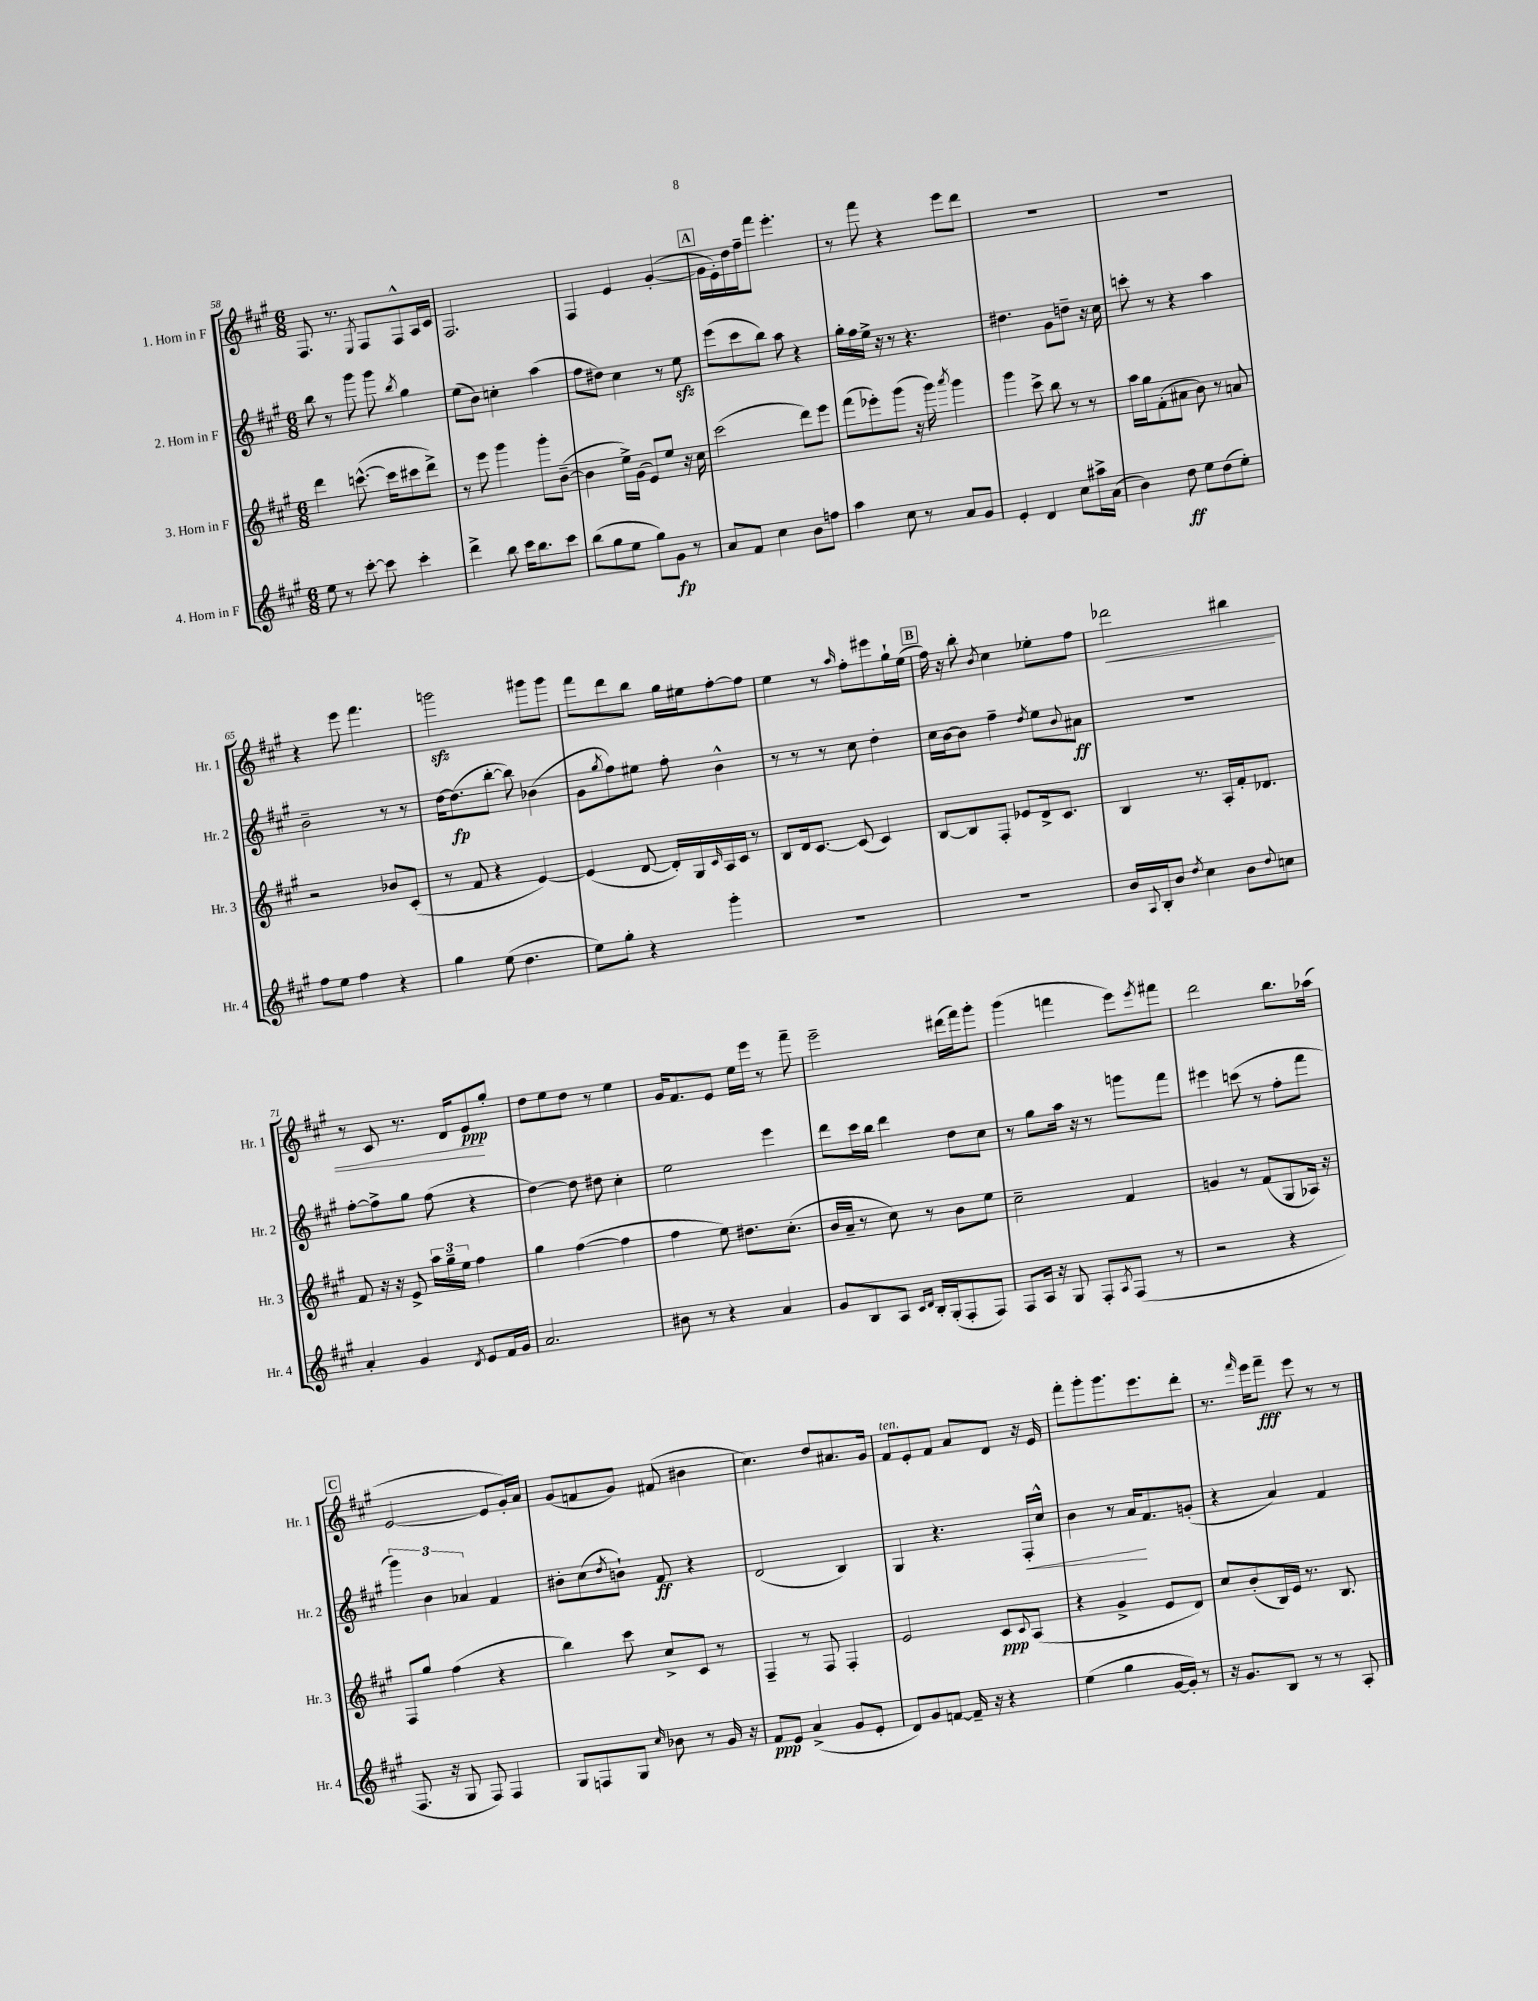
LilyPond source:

<<
\new StaffGroup <<
\new Staff = "s0" \with { instrumentName = "1. Horn in F" shortInstrumentName = "Hr. 1" } {
    \clef treble \key a \major \numericTimeSignature \time 6/8
    fis8. r8. \acciaccatura { e8 } fis8 fis8-^ a16 cis'16 |
    fis2. |
    fis4 e'4 gis'4~-.( |
    \mark \markup { \box "A" } gis'16 e'16-.) d''16 fis''16-- fis'''8 e'''4.-. |
    r8 fis'''8 r4 e'''8 d'''8 |
    R2. |
    r2. |
    r4 e'''8 fis'''4. |
    g'''2\sfz gis'''8 gis'''8 |
    fis'''8 d'''8 b''8 gis''16 eis''16 fis''8~-. fis''8 |
    e''4 r8 \grace { a''16 } fis''8-. eis'''8 gis''16-! e''16( |
    \mark \markup { \box "B" } fis''16) r16 b''8-. \acciaccatura { b'8 } cis''4 ees''8-. fis''8 |
    des'''2\< bis''4 |
    r8 cis'8 r8. d'16 e'8\ppp\! gis''8-. |
    d''8 e''8 d''8 r8 e''4 |
    gis'16 fis'8. e'8 e''16 e'''16 r8 fis'''8-- |
    e'''2-- dis'''16( fis'''16) gis'''8-. |
    gis'''4( f'''4 e'''8) \acciaccatura { e'''8 } fis'''8 |
    d'''2 b''8. aes''16( |
    \mark \markup { \box "C" } e'2~ e'8 gis'16-.) a'16 |
    gis'8( f'8 gis'8) fis'8( bis'4 |
    cis''4.) d''8 ais'8. gis'16 |
    fis'8^\markup { \italic "ten." } e'8-. fis'8 a'8 d'8 r16 e'16 |
    fis'''8-. gis'''8-. gis'''8. e'''8. d'''8-. |
    r8. \grace { fis'''16 } e'''16 fis'''8--\fff e'''8 r8 r8 \bar "|." |
}
\new Staff = "s1" \with { instrumentName = "2. Horn in F" shortInstrumentName = "Hr. 2" } {
    \clef treble \key a \major \numericTimeSignature \time 6/8
    b''8 r8 gis'''8 gis'''8 \acciaccatura { b''8 } gis''4 |
    e''8( b'8) c''4-. a''4( |
    fis''8 dis''8) cis''4 r8 e''8\sfz |
    \mark \markup { \box "A" } e'''8( cis'''8 b''8) a''8 r4 |
    gis''16-. fis''16 e''16-> r16 r8 r4. |
    dis''4. gis'8 d''8-- r16 cis''16 |
    c'''8-. r8 r4 a''4 |
    b'2-- r8 r8 |
    d''16~ d''8.\fp( b''8~-. b''8) bes'4( |
    gis'8 \acciaccatura { gis''8 } fis''8) eis''8 fis''8-. b'4-^ |
    r8 r8 r8 cis''8 d''4-. |
    \mark \markup { \box "B" } cis''16 b'16~ b'8 fis''4-- \acciaccatura { d''8 } e''8 \appoggiatura { b'8 } ais'8\ff |
    R2. |
    fis''8~-. fis''8-> gis''8 fis''8( r4 |
    d''4~) d''8 dis''8 cis''4-. |
    e''2 e'''4 |
    d'''8 cis'''16 b''16 d'''4 d''8 cis''8 |
    r8 gis''8 a''16 r16 r8 g'''8 fis'''8 |
    eis'''4 c'''8( r8 fis''8-. fis'''8 |
    \mark \markup { \box "C" } \tuplet 3/2 { gis'''4) b'4 aes'4 } fis'4 |
    bis'8-. cis''8( \acciaccatura { d''8 } b'8-!) fis'8\ff r4 |
    d'2( b4) |
    gis4 r4. fis16-.\< cis''16-^ |
    b'4 r8 a'16\! fis'8. g'8-.( |
    r4 a'4) fis'4 \bar "|." |
}
\new Staff = "s2" \with { instrumentName = "3. Horn in F" shortInstrumentName = "Hr. 3" } {
    \clef treble \key a \major \numericTimeSignature \time 6/8
    d'''4 c'''8.~-^( c'''16 cis'''8 d'''8->) |
    r8 e'''8 gis'''4 gis'''8-. b'8~--( |
    b'4 e''16->) gis'16( e'8) e''8 r16 cis''16 |
    \mark \markup { \box "A" } cis'''2( d'''8) e'''8 |
    fis'''8( ees'''8-.) gis'''8( r16 gis'''16) \acciaccatura { a'''8 } gis'''4 |
    gis'''4 cis'''8-> b''8 r8 r8 |
    a''16 gis''16 fis'8-.( ais'8 b'8) r8 a'8 |
    r2 bes'8 cis'8-.( |
    r8 fis'8 r4 e'4~) |
    e'4( d'8~ d'16-.) gis16 \grace { cis'16 } a16 cis'16 r8 |
    b8 d'16 cis'8.~ cis'8( cis'4) |
    \mark \markup { \box "B" } b8~ b8 fis8-. ees'8 d'16-> cis'8. |
    b4 r8. a16-. fis'16-. des'8. |
    fis'8 r16 r16 e'8-> \tuplet 3/2 { a''16 gis''16-- e''16 } fis''4 |
    gis''4 fis''4~( fis''4 |
    fis''4 e''8) dis''8. cis''8.-.( |
    b'16 a'16-- r8 cis''8) r8 b'8 e''8 |
    cis''2-- fis'4 |
    g'4 r8 fis'8( gis8 aes16) r16 |
    \mark \markup { \box "C" } fis8 gis''8 fis''4( r4 |
    b''4) cis'''8 cis''8-> cis'8 r8 |
    fis4-- r8 fis8 fis4-. |
    e'2 cis'8\ppp \appoggiatura { cis'8 } a8( |
    r4 gis'4-> e'8 d'8) |
    cis''8 b'8-.( b16) e'16 r8. b8. \bar "|." |
}
\new Staff = "s3" \with { instrumentName = "4. Horn in F" shortInstrumentName = "Hr. 4" } {
    \clef treble \key a \major \numericTimeSignature \time 6/8
    e''8 r8 cis'''8~-. cis'''8 cis'''4-. |
    d'''4-> b''8 cis'''16 b''8. cis'''8 |
    b''8( gis''8 e''8 gis''8) gis'8\fp r8 |
    \mark \markup { \box "A" } a'8 fis'8 cis''4 b'8 f''8 |
    a''4 cis''8 r8 a'8 gis'8 |
    e'4-. d'4 cis''8 ais''16-> a'16( |
    b'4) d''8\ff e''8 d''8( e''8-.) |
    fis''8 e''8 fis''4 r4 |
    gis''4 e''8( d''4. |
    e''8) gis''8-. r4 gis'''4-. |
    R2. |
    \mark \markup { \box "B" } R2. |
    b'16 \appoggiatura { a8 } b16-. b'8 \acciaccatura { d''8 } cis''4 b'8 \appoggiatura { d''8 } c''8 |
    a'4-. gis'4 \acciaccatura { d'8 } e'8 fis'16 gis'16 |
    a'2. |
    bis'8 r8 r4 a'4 |
    gis'8 b8 a8 \grace { cis'16 d'16 } b16-. gis16-.( fis8-. fis8) |
    fis8 a16 r16 gis8 fis8-. \acciaccatura { a8 } fis8( r8 |
    r2 r4 |
    \mark \markup { \box "C" } fis8. r16 gis8 fis8) fis4 |
    gis8 f8 gis8 \grace { cis''16 } bes'8 r8 gis'16 r16 |
    fis'8\ppp e'8 a'4->( gis'8 e'8-. |
    d'8) gis'8 f'8~ f'16-- r16 r4 |
    e''4( gis''4 gis'16~ gis'16-.) r8 |
    r16 gis'8. b8 r8 r8 a8-. \bar "|." |
}
>>
>>
\layout { \context { \Score currentBarNumber = #58 } }
